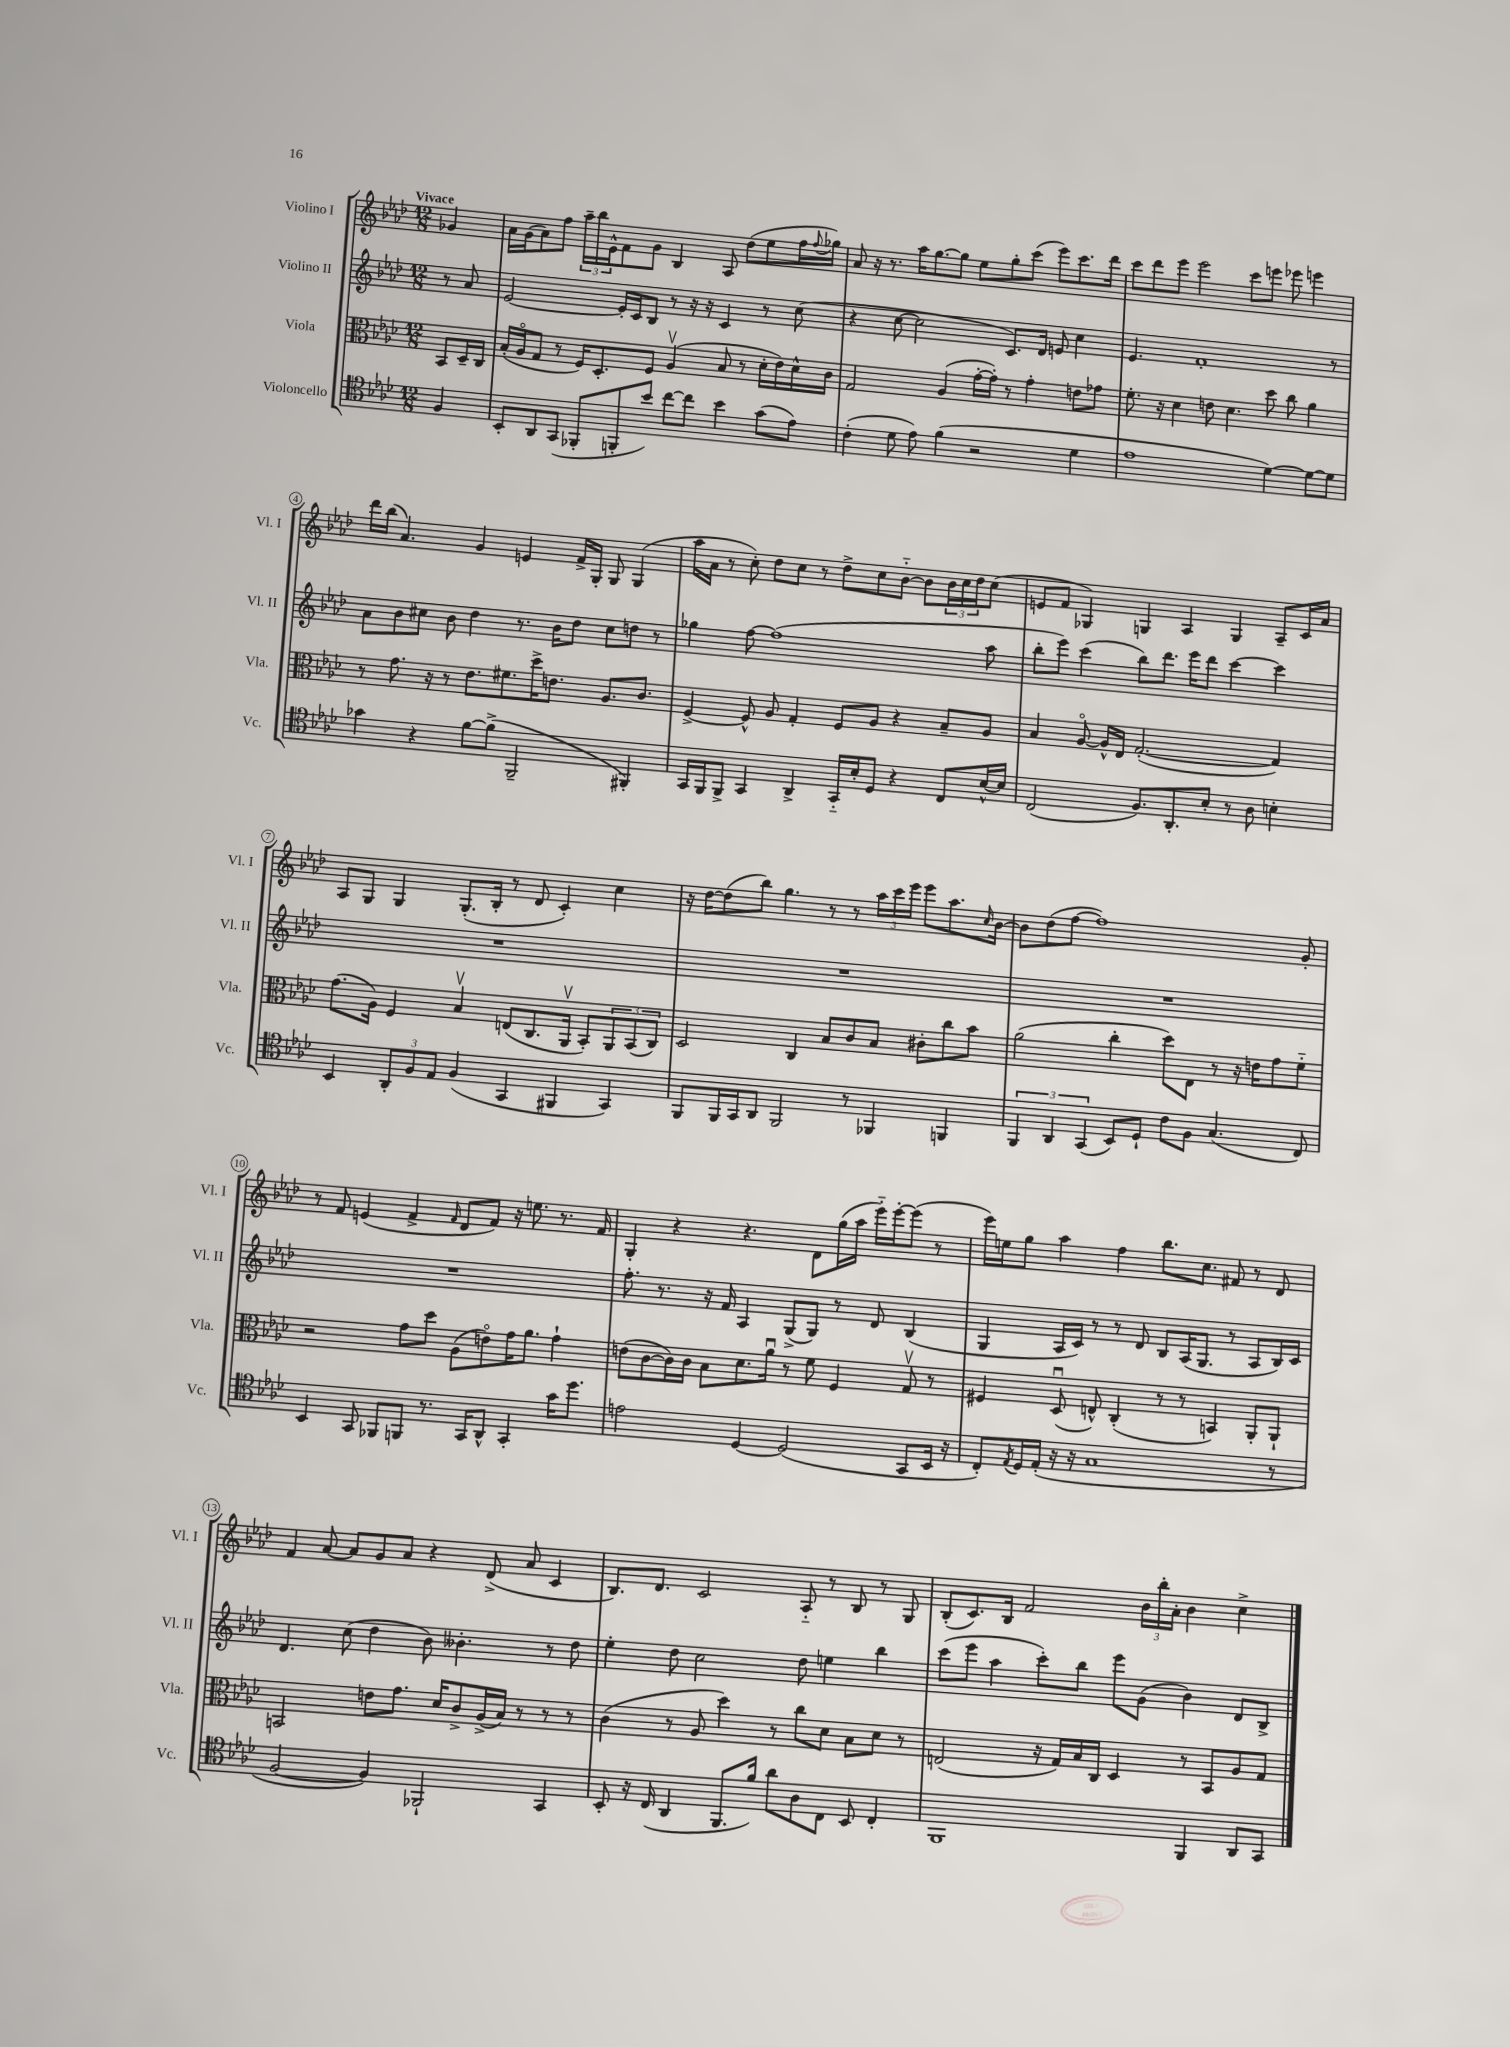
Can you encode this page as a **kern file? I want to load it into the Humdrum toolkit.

**kern	**kern	**kern	**kern
*staff4	*staff3	*staff2	*staff1
*clefC4	*clefC3	*clefG2	*clefG2
*k[b-e-a-d-]	*k[b-e-a-d-]	*k[b-e-a-d-]	*k[b-e-a-d-]
*M12/8	*M12/8	*M12/8	*M12/8
4F/	8BB-/L	8r	4g-/
.	16D-~/L	8a-/	.
.	16C/JJ	.	.
=	=	=	=
8BB-'/L	(16B-'/LL	[2e-/	16a-\LL
.	16A-o/J	.	(16g\J
8AA-/	8G/J	.	8a-\)
(8GG/J	8r	.	8ff\J
8FF-'/L	16F/LK)	.	24aa-~\LL
.	.	.	24bb-\
.	8.D-'/	.	.
.	.	.	24e-^^\J
8FF'/	.	16e-'/]LL	8f\
.	.	16c/J	.
8b-/J)	8F/J	8B-/J	8g\J
[8cc\L	(4A-v/	8r	4B-/
8cc\]J	.	16r	.
.	.	16r	.
4b-\	8B-/	4c/	8A-/
.	8r	.	(8dd-\L
(8g\L	16d-'\LL	8r	8ee-\
.	16e-\)	.	.
8e-\J)	16d-^^\	(8cc\	16ff\L
.	.	.	8qqff/
.	16c\JJ	.	16gg-\JJ)
=	=	=	=
(4c'\	2G/	4r	8a-/
.	.	.	16r
.	.	.	8.r
8d-\	.	[8cc\	.
8e-\)	.	2cc\]	16aa-\LK
.	.	.	[8.gg\
(4f\	(4A-/	.	.
.	.	.	8gg\]J
2r	[16g'\LL	.	8ee-\L
.	16g'\]JJ)	.	.
.	8r	8.c/L)	8gg'\
.	4g'\	.	(8ccc\J
.	.	16d-/Jk	.
.	.	8e/	8eee-\L)
4d-\	8e\L	4cc\	8.ccc\
.	8g-\J	.	.
.	.	.	16ddd-\Jk
=	=	=	=
1e-	8.f'\	4.e-/	8ccc\L
.	.	.	8ddd-\
.	16r	.	.
.	4d-\	.	8eee-\J
.	.	1f'	2eee-\
.	8e\	.	.
.	4.d-\	.	.
.	.	.	8ccc\L
[4d-\)	8dd-\	.	8eee\J
.	8cc\	.	8eee-\
8d-\_L	4a-\	.	4eee\
8d-\]J	.	8r	.
=	=	=	=
4g-\	8r	8a-\L	16ddd-\LL
.	.	.	(16bb-\JJ
.	8.g\	8b-\	4.a-/)
4r	.	8cc#\J	.
.	16r	.	.
.	8r	8b-\	.
[8f\L	8.e-\L	4dd-\	4g/
(8f^\]J	.	.	.
.	8.f#\	.	.
2FF~/	.	8.r	4e/
.	16dd-^\K	.	.
.	8.e\J	16b-\LK	.
.	.	8dd-\J	16f^/LL
.	.	.	16G'/JJ
.	8.A-/L	8cc#\L	8G/
4FF#'/)	.	8dd\J	(4G/
.	8.c/J	.	.
.	.	8r	.
=	=	=	=
16GG/LL	[4F^/	4gg-\	16aa-\LL
16FF/J	.	.	16a-\JJ
8FF^/J	.	.	8r
4GG/	8F^^/]	[8ff\	8cc'\)
.	8A-/	(1ff]	8dd-\L
4AA-^/	4G'/	.	8cc\J
.	.	.	8r
16GG'~/LL	8F/L	.	8dd-^\L
16B-'/J	.	.	.
8D-/J	8A-/J	.	8cc\
4r	4r	.	[8b-'~\J
.	.	.	8b-\]L
8C/L	8B-~/L	.	24b-\L
.	.	.	24cc\
.	.	.	24dd-\J
[16B-^^/L	8A-/J	8aa-\	(8cc\J
16B-/]JJ	.	.	.
=	=	=	=
(2C/	4B-/	8bb-'\L	8e/L
.	.	8eee-\J)	8f/J
.	[8A-o/	(4ccc\	4G-/)
.	16A-^^/]LL	.	.
.	16E-/JJ	.	.
8.F/L)	([2.G'/	8bb-\L)	4G/
.	.	8.ddd-\J	.
8.AA-'/	.	.	.
.	.	.	4A-/
.	.	16eee-\LK	.
8B-'/J	.	8ddd-\J	.
8r	.	[4ccc\	4G/
8A-\	.	.	.
4B'\	4G/])	4ccc\]	8A-~/L
.	.	.	16c/L
.	.	.	16a-/JJ
=	=	=	=
4BB-/	(8.g\L	1.r	8A-/L
.	.	.	8G/J
.	16A-\Jk)	.	.
12AA-'/L	4F/	.	4G/
12F/	.	.	.
12E-/J	.	.	.
(4F/	4B-v/	.	(8.G'/L
.	.	.	16B-'/Jk
4GG/	(8E/L	.	8r
.	8.C/	.	8d-/
4FF#/	.	.	4c'/)
.	16AA-v/Jk	.	.
.	8BB-'/L)	.	.
4GG/)	12AA-/	.	4cc\
.	(12BB-/	.	.
.	12C/J)	.	.
=	=	=	=
8FF/L	2D-/	1.r	16r
.	.	.	[16dd-\LK
16FF/L	.	.	(8dd-\]
16GG/J	.	.	.
8AA-/J	.	.	8bb-\J)
2FF/	.	.	4.gg\
.	4C/	.	.
.	8B-/L	.	8r
8r	8c/	.	8r
4FF-/	8B-/J	.	24aa-\LL
.	.	.	24ccc\
.	.	.	24eee-\JJ
.	8c#'\L	.	8eee-\L
4FF/	8cc\	.	8.aa-\
.	8b-\J	.	.
.	.	.	16qqcc/
.	.	.	[16b-\Jk
=	=	=	=
6FF/	(2a-\	1.r	8b-\]L
.	.	.	(8dd-\
6AA-/	.	.	.
.	.	.	[8ff\J
(6GG/	.	.	.
.	.	.	1ff])
8BB-/L)	4cc'\	.	.
8D-`/J	.	.	.
8c\L	8dd-\L)	.	.
8F\J	8E-\J	.	.
(4.G/	8r	.	.
.	16r	.	.
.	16e\LK	.	.
.	8g\	.	.
8C/)	8f'~\J	.	8g'/
=	=	=	=
4BB-/	2r	1.r	8r
.	.	.	8f/
8GG/	.	.	(4e/
8FF-/L	.	.	.
8FF/J	8g\L	.	4f^/
8.r	8dd-\J	.	.
.	.	.	16qqf/
.	(8A-\L	.	8d-/L
16GG/LK	.	.	.
8AA-^^/J	8eo\)	.	8f/J)
4GG'/	16g\K	.	16r
.	8.a-\J	.	8.ee\
16g\LK	4g`\	.	8.r
8.dd-\J	.	.	.
.	.	.	16f/
=	=	=	=
2e\	(8e\L	8.ff'\	4G'/
.	[8c\	.	.
.	.	8.r	.
.	16c\]L)	.	4r
.	16c\JJ	.	.
.	8B-\L	16r	.
.	.	16f/	.
[4D-/	8.d-\	4A-/	4.r
.	16a-u\Jk	.	.
(2D-/]	8r	(8G^/L	.
.	8f\	8G/J)	8d-\L
.	4F/	8r	(16gg\L
.	.	.	16aa-\JJ
.	.	8d-/	16eee-'~\LL)
.	.	.	[16eee-'\J
8GG/L	8Gv/	(4B-/	(8eee-\]J
16BB-/Jk	8r	.	8r
16r	.	.	.
=	=	=	=
8C'/L)	4F#/	4G/	16eee-\LL)
.	.	.	16ee\J
8qE-/	.	.	.
16D-/L	.	.	8gg\J
(16E-'/JJ	.	.	.
16r	(8D-u/	16A-/LL	4aa-\
16r	.	16c/JJ)	.
1G	8E^^/)	8r	.
.	(4C'/	8r	4ff\
.	.	8d-/	.
.	8r	8B-/L	8.bb-\L
.	8r	(16A-/K	.
.	.	8.G/J	8.cc\J
.	4BB/)	.	.
.	.	8r	8f#/
.	8AA-'/L	8A-/L	8r
8r	8AA-`/J	16B-/L)	8d-/
.	.	16c/JJ	.
=	=	=	=
[2F/	2BB/	4.d-/	4f/
.	.	.	[8a-/
.	.	(8cc\	8a-/]L
4F/])	8e\L	4dd-\	8g/
.	8.g\J	.	8a-/J
2FF-`/	.	8b-\)	4r
.	16d-/LK	.	.
.	8c^/	4.b--'\	.
.	(16A-^/L	.	(8d-^/
.	16B-/JJ)	.	.
.	8r	.	8a-/
4GG/	8r	8r	4c/
.	8r	8dd-\	.
=	=	=	=
8BB-'/	(4c\	4ee-'\	8.B-/L)
16r	.	.	.
(16C/	.	.	8.d-/J
4AA-/	8r	8dd-\	.
.	8A-/	2cc\	2c/
8.FF/L	4dd-\)	.	.
16f/Jk)	.	.	.
8a-\L	8r	.	.
8A-\	8cc\L	8dd-\	8A-'~/
8C\J	8d-\J	4ee\	8r
8BB-/	8B-\L	.	8B-/
4C'/	8d-\J	4bb-\	8r
.	8r	.	8G/
=	=	=	=
1FF	(2E/	(8ccc\L	(8B-'/L
.	.	8eee-\J	8.c/)
.	.	4aa-\	.
.	.	.	16B-/Jk
.	.	.	2f/
.	16r	8ccc'\L)	.
.	16G/LL)	.	.
.	16B-/	8bb-\J	.
.	16C/JJ	.	.
.	4D-/	8eee-\L	.
.	.	(8g\J	24b-\LL
.	.	.	24bb-'\
.	.	.	24a-'\JJ
4FF/	8r	4b-\)	4b-\
.	8BB-/L	.	.
8AA-/L	8A-/	8d-/L	4cc^\
8GG/J	8G/J	8B-^/J	.
==	==	==	==
*-	*-	*-	*-
